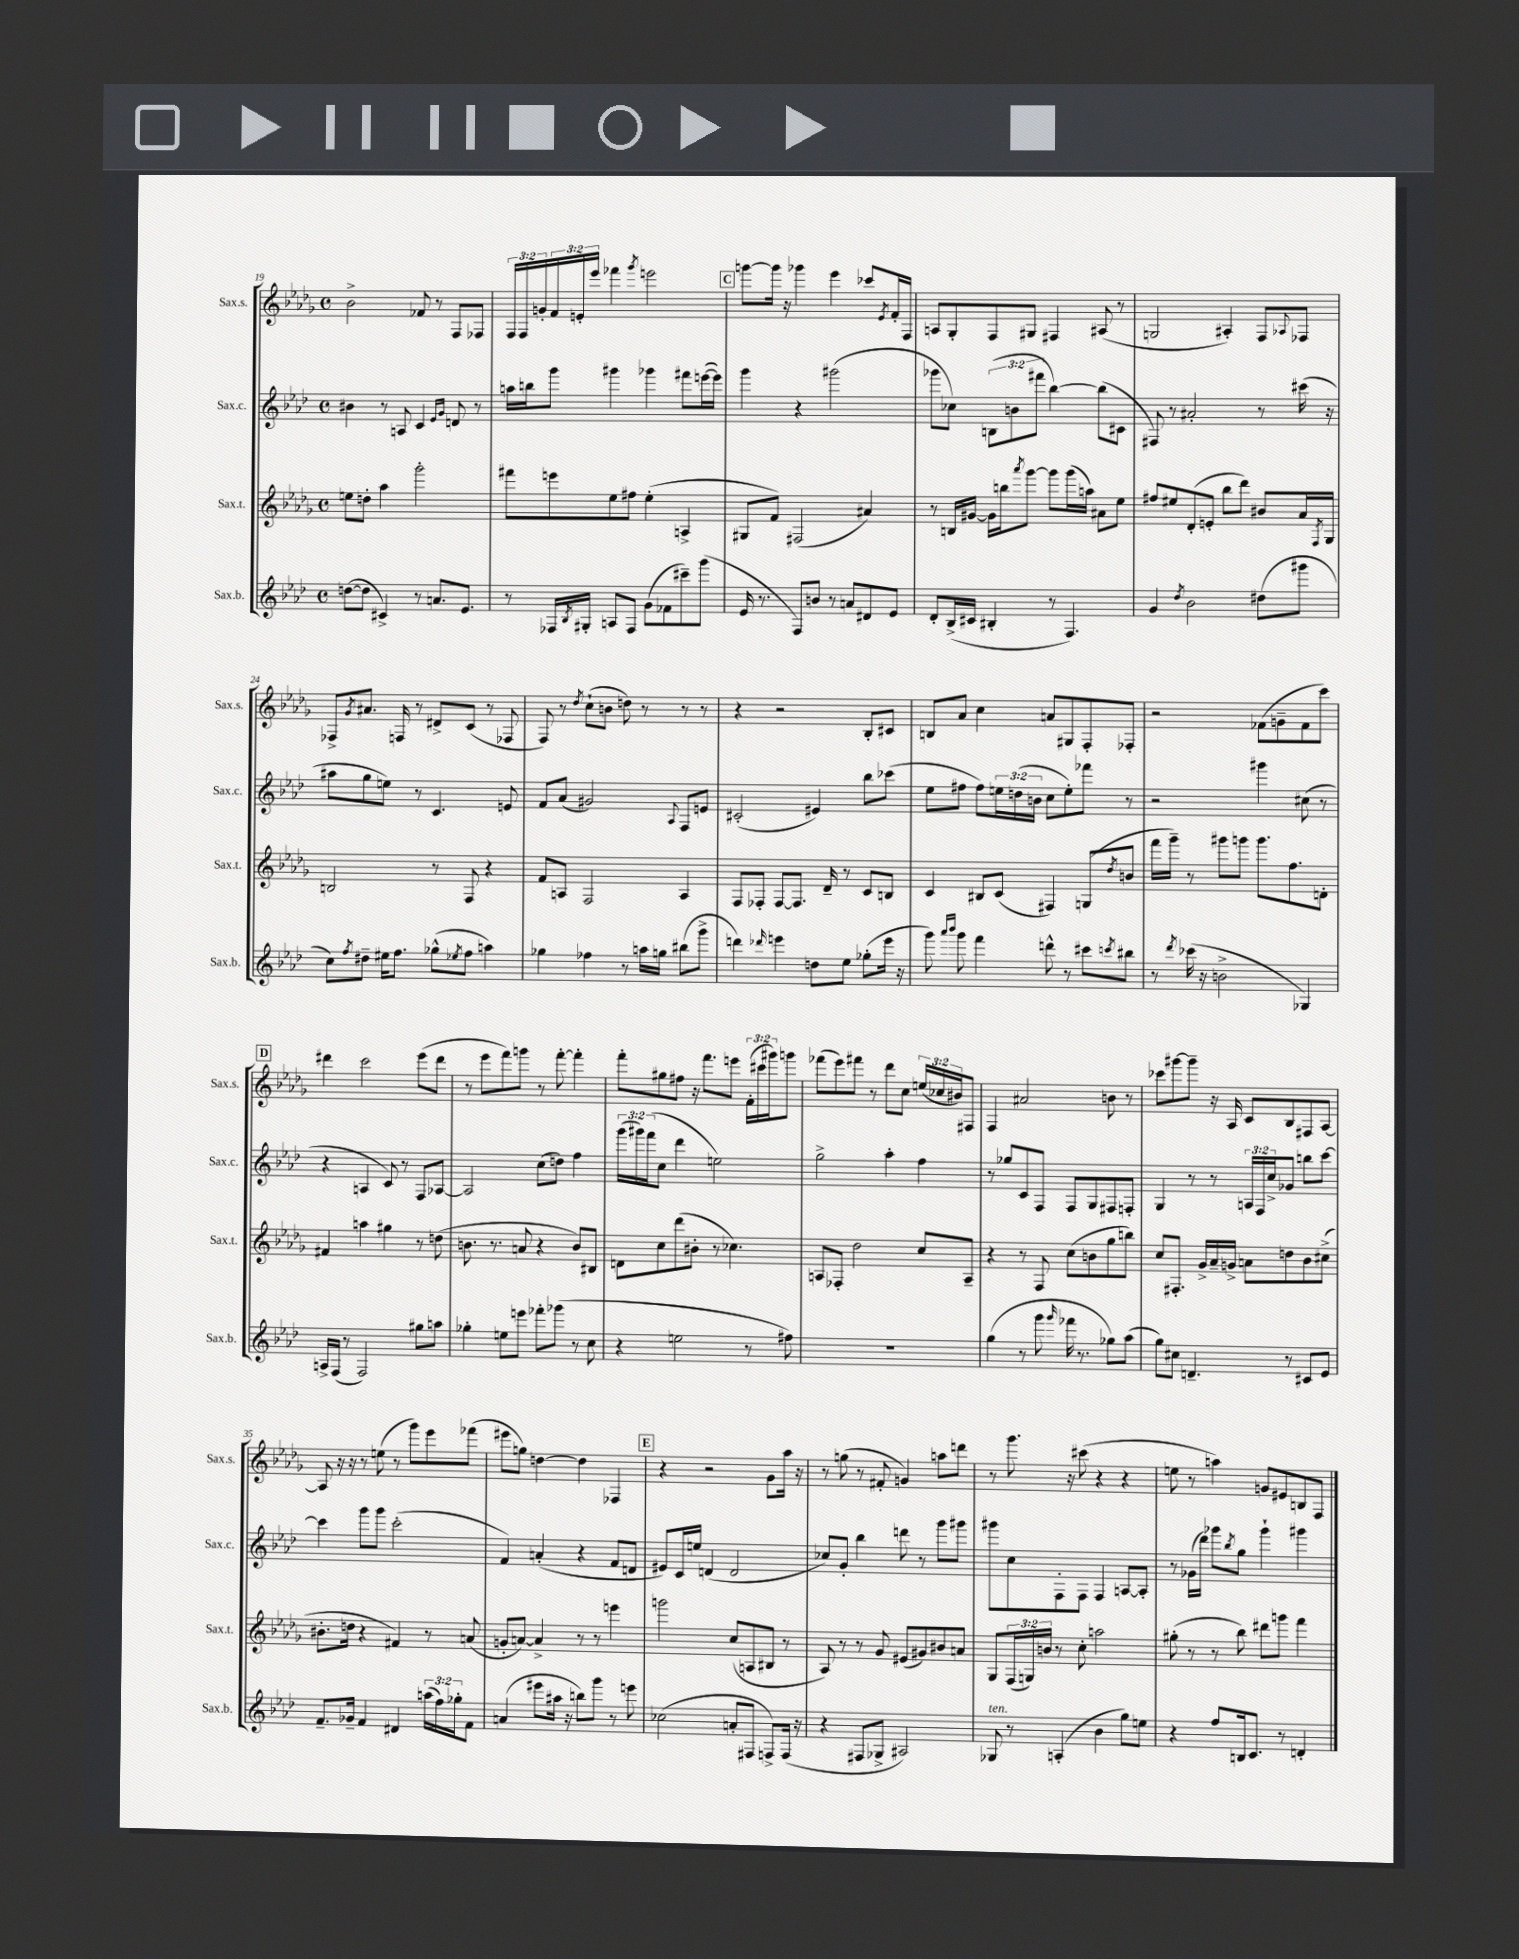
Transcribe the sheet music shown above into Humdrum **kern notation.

**kern	**kern	**kern	**kern
*staff4	*staff3	*staff2	*staff1
*clefG2	*clefG2	*clefG2	*clefG2
*k[b-e-a-d-]	*k[b-e-a-d-g-]	*k[b-e-a-d-]	*k[b-e-a-d-g-]
*M4/4	*M4/4	*M4/4	*M4/4
*met(c)	*met(c)	*met(c)	*met(c)
([8dd\L	8ee\L	4b#\	2b-^\
8dd\]J	8dd'\J	.	.
4c#^/)	4aa-\	8r	.
.	.	8A/	.
8r	2ggg-'\	4c/	8f-/
8.a/L	.	.	8r
.	.	16qqe-/LL	.
.	.	16qqg/JJ	.
.	.	8d/	8F/L
8.e-/J	.	.	.
.	.	8r	8F-/J
=	=	=	=
8r	8fff#\L	16aa\LL	24F/LL
.	.	.	24F/
.	.	16bb\J	.
.	.	.	24g'/
16F-/LL	8eee\	8ggg\J	24f/
.	.	.	24e'/
8qB-/	.	.	.
16G#'/JJ	.	.	.
.	.	.	24eee-/JJ
8A/L	8ee-\	4ggg#\	4fff-\
8F-/J	8ff#\J	.	.
.	.	.	8qggg-/
(8g\L	(4ee-'\	4ggg-\	2eee\
8f-\	.	.	.
8ccc#~\)	4A^/	8fff#\L	.
(8ggg\J	.	([16eee\L	.
.	.	16eee\]JJ)	.
=	=	=	=
16e-/	8G#/L	4ggg\	[8ggg\L
8.r	.	.	.
.	8f/J)	.	16ggg\]Jk
.	.	.	16r
8F/L)	(2F#/	4r	4ggg-\
8b/J	.	.	.
8r	.	(2ggg#\	4eee-\
8a/L	.	.	.
8d#/	4a#/)	.	8ccc-/L
.	.	.	8qe-/
8e-/J	.	.	16f'/L
.	.	.	16F/JJ
=	=	=	=
8d-'/L	8r	8ggg-\L	8A/L
(16B-^/L	16B/LL	8cc-\J)	8G-'/
16c#/JJ	[16g#/JJ	.	.
4B#'/	16g#\]LL	(12B\L	8F/
.	16bb\J	.	.
.	.	12b\	.
.	8qaaa-/	.	.
.	[8ggg-\J	.	8G#/J
.	.	12fff#\J	.
8r	8ggg-\]L	[4bb-\)	4F#/
4.F/)	(16ggg-\L	.	.
.	16aa\JJ)	.	.
.	8a#\L	(8bb-\]L	(8A#/
.	8ee-\J	8c#\J	8r
=	=	=	=
4g/	8ff#/L	8F#/)	2G/
.	8ee#/	8r	.
8qdd-/	.	.	.
2b-\	(8d-'/	2a#'/	.
.	8e'/J	.	.
.	8bb-\L	.	4A#'/)
.	8ddd-\J)	.	.
(8dd#\L	8b#/L	8r	8F/L
.	.	.	8qqA-/
8ggg#\J	16a-/L	(16ccc#\	8F-/J
.	8qF/	.	.
.	16G-/JJ	16r	.
=	=	=	=
8cc\L)	2B/	8aa#\L	8F-^/L
8qff/	.	.	8qg-/
8dd#~\J	.	8gg\	8.a#/J
16ee#\LK	.	8ee\J)	.
8.ff\J	.	.	16F/
.	.	8r	8r
(8gg-^^\L	8r	4.c/	8d#^/L
8qee-/	.	.	.
8ff\J	8F/	.	(8c/J
4aa\)	4r	.	8r
.	.	8e/	8F-/
=	=	=	=
4gg-\	8f/L	8f/L	8F/)
.	8A/J	(8a-/J	8r
.	.	.	8qdd-/
4ff-\	2F/	2g#/)	(8cc`\L
.	.	.	8b\J
8r	.	.	8dd\)
16aa\LL	.	.	8r
16gg\JJ	.	.	.
.	.	8qqA-/	.
(8bb#\L	4A/	8F/L	8r
8ggg^\J	.	8e/J	8r
=	=	=	=
4ddd\)	8F/L	(2c#'/	4r
.	8F-'/J	.	.
16qqddd-/	.	.	.
4eee\	[8F-/L	.	2r
.	8.F-/]J	.	.
8dd\L	.	4e#/)	.
.	16d-~/	.	.
8ee-\J	8r	.	.
(8gg-'\L	8c/L	8bb-\L	8B-'/L
16eee\Jk	8B/J	(8ccc-\J	8c#/J
16r	.	.	.
=	=	=	=
8ggg\)	4c/	8ee-\L	8B/L
16qqaaa-/LL	.	.	.
16qqbbb-/JJ	.	.	.
8ggg\	.	8ff#\J	8a-/J
4fff\	8B#/L	8ff#\L)	4cc\
.	(8c/J	24ee\L	.
.	.	(24dd\	.
.	.	24b\JJ	.
8ddd^^\	4F#/)	8cc\L	8a/L
8r	.	8ee'\)	8G#/
8ccc#\L	(8G/L	8fff-\J	8F'/
8qccc/	8qdd-/	.	.
8bb#\J	8b/J	8r	8F-'/J
=	=	=	=
8r	16fff\LL	2r	2r
.	16ggg-~\JJ)	.	.
8qddd-/	.	.	.
(16ccc-\	8r	.	.
16r	.	.	.
2b^\	8ggg#\L	.	.
.	8ggg\J	.	.
.	8.ggg\L	4ggg#\	(8f-\L
.	.	.	8g~\
.	8.ff\	.	.
4G-/)	.	(8cc#\	8f-\
.	8d'\J	8r	8ccc\J)
=	=	=	=
16A^/LL	4f#/	4r	4ddd#\
(16F/JJ	.	.	.
8r	.	.	.
2F/)	4aa\	4A/	2ccc\
.	4gg#\	8c/)	.
.	.	8r	.
8gg#\L	8r	8F/L	(8eee-\L
8aa\J	(8dd\	[8A-/J	8ddd#\J
=	=	=	=
4gg-'\	8.b\	2A-/]	8r
.	.	.	8eee-\L
.	8.r	.	.
8ee\L	.	.	8fff\)
8eee\J	8a/	.	8ggg\J
8fff-'\L	4r	(8cc\L	8r
(8ggg-\J	.	8dd\J)	[8fff'\
8r	8b/L)	4ff\	4fff'\]
8cc\	8B#/J	.	.
=	=	=	=
4r	8d\L	(24ggg\LL	8fff'\L
.	.	24ggg#\)	.
.	.	(24fff\J	.
.	8cc\	8cc\J	8gg#\
2ee\	(8ddd-\	4ddd-\	8ff#\J
.	8b#'\J	.	16r
.	.	.	8.fff\L
.	8r	2ee\)	.
.	4.cc-\)	.	8eee\J
8r	.	.	(24f'\LL
.	.	.	24ccc#\
.	.	.	24ggg#\J)
8ff#\)	.	.	8ggg\J
=	=	=	=
1r	8A/L	2gg^\	(8fff-\L
.	8F-'/J	.	8eee-\)
.	2dd-\	.	8fff#\J
.	.	.	8r
.	.	4aa-'\	8ddd-\L
.	.	.	8cc\J
.	8cc/L	4ff\	(24ee/LL
.	.	.	24cc-/
.	.	.	24b#/J)
.	8A~/J	.	8F#/J
=	=	=	=
(4gg\	4r	8r	4F/
.	.	8gg-/L	.
8r	8r	8c/	2a#/
8ggg\	8F/	8F/J	.
16qqggg/	.	.	.
16fff-\	(8cc\L	8F/L	.
8.r	.	.	.
.	8b\	8G/	.
8gg-\L)	8gg-\	8F#/	8b\
(8aa-\J	8bb\J)	8F'/J	8r
=	=	=	=
8gg\L)	8cc/L	4G/	8ccc-\L
8cc#\J	8.F#'/J	.	[8ggg#\
4.d~/	.	8r	8ggg#~\]J
.	16g-^/LL	.	.
.	16a-~/	8r	16r
.	16g^/JJ	.	16A-/
.	8a\L	24A/LL	8c/L
.	.	24F/	.
.	.	24cc^/J	.
8r	8dd\	8g-/J	8B-/
8c#/L	8b-\	8bb\L	8F#/
8e-/J	(8cc#^\J	[8ccc\J	[8A-/J
=	=	=	=
8.f~/L	8.b#'\L	4ccc\]	8A-/]
.	.	.	16r
16g-~/Jk	16dd\Jk	.	16r
4f/	4r	8ggg\L	8r
.	.	8ggg\J	(8ee\
4d#/	4f#/)	(2ccc'\	8r
.	.	.	8ggg-\L)
(24aa\LL	8r	.	8eee-\
24ff\)	.	.	.
24gg-'\J	.	.	.
8f\J	(8a/	.	(8fff-\J
=	=	=	=
(4a/	8g'/L	4f/)	8eee#\L
.	[8a/J)	.	8gg\J)
8eee#\L	4a^/]	(4a'/	[4dd\
16aa#\Jk	.	.	.
16r	.	.	.
8bb\L)	8r	4r	4dd\]
8ggg\J	8r	.	.
8r	4eee\	8f/L	4F-/
8eee\	.	8d/J	.
=	=	=	=
(2cc-\	2ggg\	8e#/L)	4r
.	.	16c/L	.
.	.	16ee/JJ	.
.	.	(4d/	2r
8a'/L	(8cc/L	2d/	.
8F#/J	8A/	.	.
8F^/L)	8B#/J	.	8g-\L
(16F/Jk	8r	.	16aa-\Jk
16r	.	.	16r
=	=	=	=
4r	8A-/)	8cc-/L)	8r
.	8r	8g'/J	(8gg\
8F#/L	8r	4bb-\	8r
8G-^/J	8g-/	.	8f#'/
2A#/)	(8e#/L	8ddd\	4g/)
.	8g#/)	8r	.
.	8b#/	8ggg\L	8aa\L
.	8a/J	8ggg#\J	8ddd\J
=	=	=	=
8G-/	8G-/L	8ggg#\L	8r
8r	(24F/L	8cc\	8.ggg-\
.	24G/)	.	.
.	24b/JJ	.	.
(4A'/	8r	8F'\	.
.	.	.	16r
.	8cc'\	8F\J	(8ccc#\
4b-\	2aa\	4F/	4r
8gg\L)	.	[8A/L	4r
8ee\J	.	8A'/]J	.
=	=	=	=
4r	(8gg#'\	8r	8ee\
.	8r	(16g-\LL	8r
.	.	16ddd-\JJ)	.
8ff/L	8r	8ggg-\L	4aa\)
.	.	8qbb-/	.
16B/k	8bb-\)	8gg\J	.
8.c/J	.	.	.
.	8ddd#\L	4ggg-`\	8g/L
8r	8ggg\J	.	8e#/
4d'/	4fff\	4ggg#\	8B/
.	.	.	8F/J
==	==	==	==
*-	*-	*-	*-
